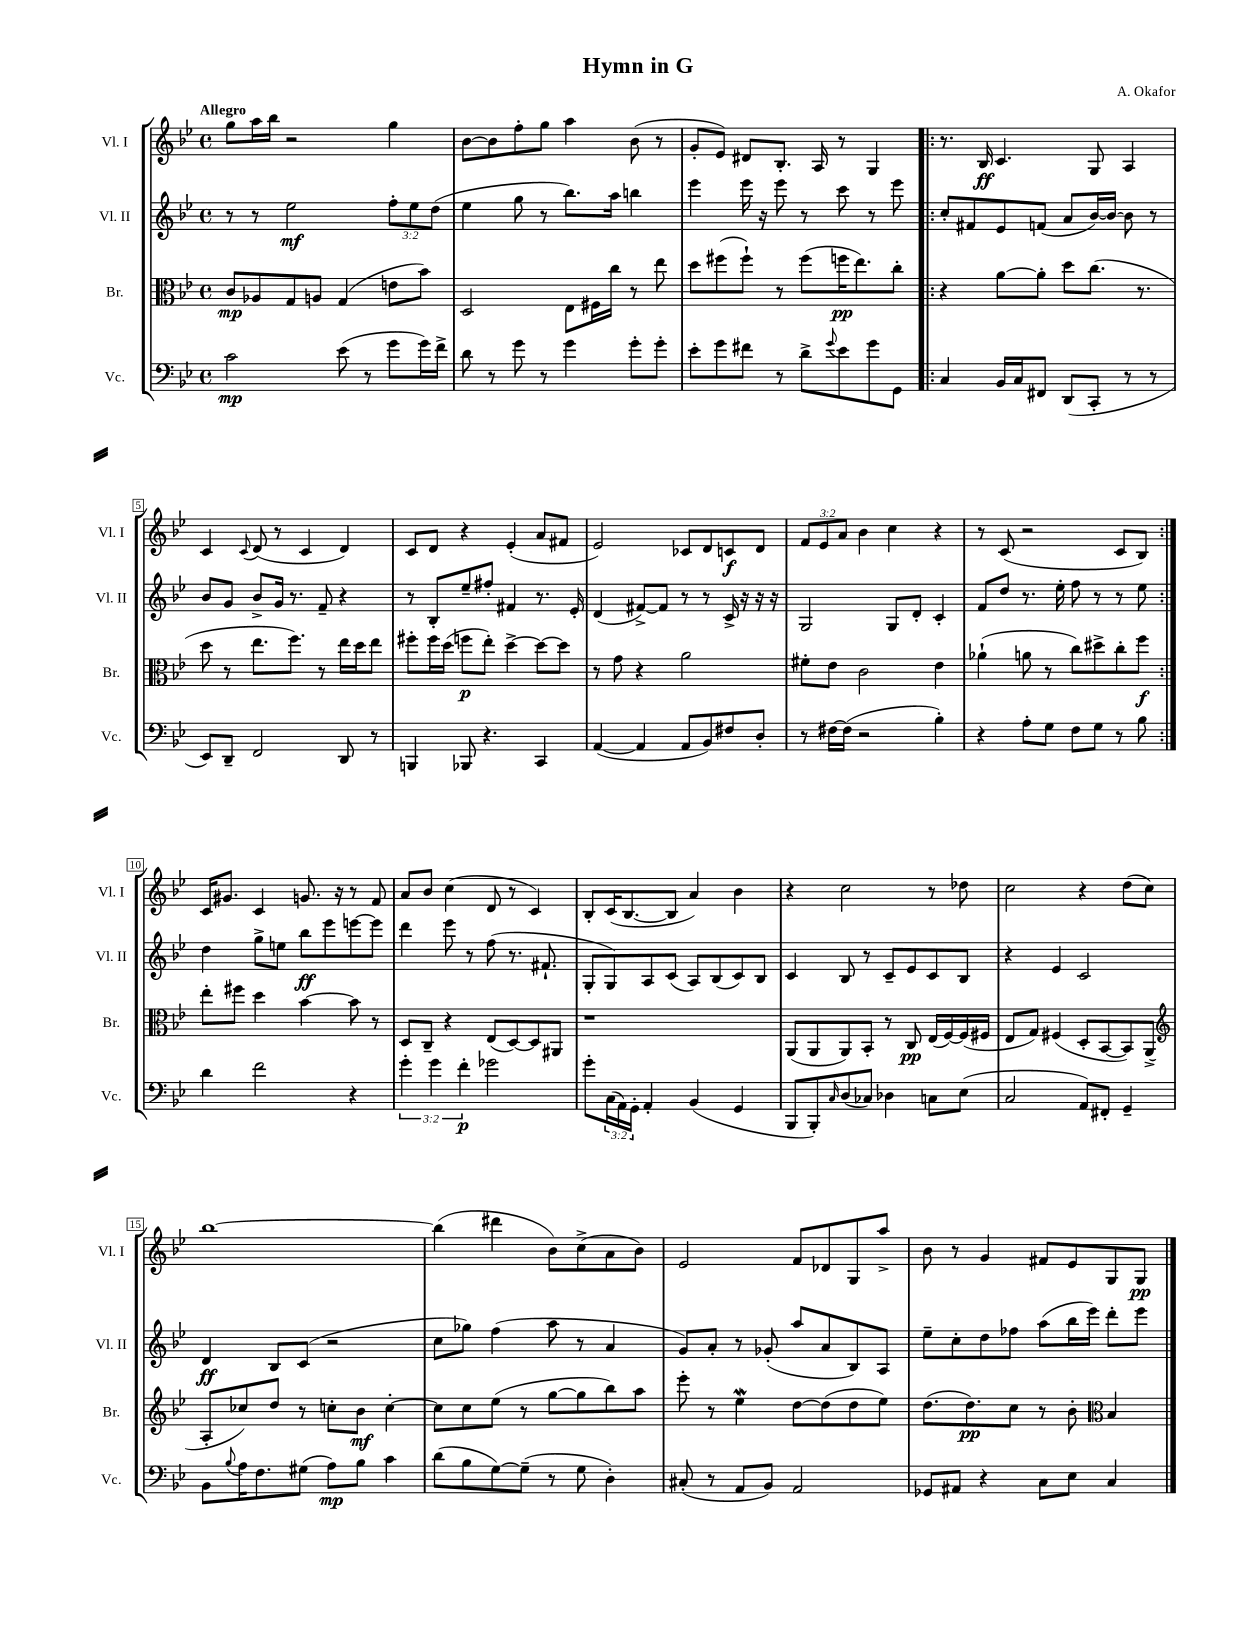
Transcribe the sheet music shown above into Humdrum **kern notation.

**kern	**dynam	**kern	**dynam	**kern	**dynam	**kern	**dynam
*part4	*part4	*part3	*part3	*part2	*part2	*part1	*part1
*staff4	*staff4	*staff3	*staff3	*staff2	*staff2	*staff1	*staff1
*I"Vc.	*	*I"Br.	*	*I"Vl. II	*	*I"Vl. I	*
*I'Vc.	*	*I'Br.	*	*I'Vl. II	*	*I'Vl. I	*
*clefF4	*	*clefC3	*	*clefG2	*	*clefG2	*
*k[b-e-]	*	*k[b-e-]	*	*k[b-e-]	*	*k[b-e-]	*
*M4/4	*	*M4/4	*	*M4/4	*	*M4/4	*
*met(c)	*	*met(c)	*	*met(c)	*	*met(c)	*
=1	=1	=1	=1	=1	=1	=1	=1
!	!	!	!	!	!	!LO:TX:a:B:t=Allegro	!
2c\	mp	8c/L	mp	8r	.	8gg\L	.
.	.	8A-X/	.	8r	.	16aa\L	.
.	.	.	.	.	.	16bb-\JJ	.
.	.	8G/	.	2ee-\	mf	2r	.
.	.	8An/J	.	.	.	.	.
(8e-\	.	(4G/	.	.	.	.	.
8r	.	.	.	.	.	.	.
8g\L	.	8en\L	.	12ff'\L	.	4gg\	.
.	.	.	.	12ee-\	.	.	.
16g\L)	.	8b-\J)	.	.	.	.	.
.	.	.	.	(12dd\J	.	.	.
16f^\JJ	.	.	.	.	.	.	.
=2	=2	=2	=2	=2	=2	=2	=2
8d\	.	2D/	.	4ee-\	.	[8b-\L	.
8r	.	.	.	.	.	8b-\]	.
8g\	.	.	.	8gg\	.	8ff'\	.
8r	.	.	.	8r	.	8gg\J	.
4g\	.	8E-\L	.	8.bb-\L)	.	4aa\	.
.	.	16F#X\L	.	.	.	.	.
.	.	16cc\JJ	.	16aa\Jk	.	.	.
8g'\L	.	8r	.	4bbn\	.	(8b-\	.
8g'\J	.	8ee-\	.	.	.	8r	.
=3	=3	=3	=3	=3	=3	=3	=3
8e-'\L	.	8dd\L	.	4eee-\	.	8g'/L	.
8g\	.	(8ff#X\	.	.	.	8e-/J)	.
8f#X\J	.	8ff#`\J)	.	16eee-\	.	8d#X/L	.
.	.	.	.	16r	.	.	.
8r	.	8r	.	8eee-\	.	8.B-'/J	.
8d^\L	.	(8ff#\L	.	8r	.	.	.
.	.	.	.	.	.	16A/	.
8qqg/	.	.	.	.	.	.	.
8e-\	.	16ffn\K	pp	8ccc\	.	8r	.
.	.	8.ee-\)	.	.	.	.	.
8g\	.	.	.	8r	.	4G/	.
8GG\J	.	8cc'\J	.	8eee-\	.	.	.
=4!|:	=4!|:	=4!|:	=4!|:	=4!|:	=4!|:	=4!|:	=4!|:
4C/	.	4r	.	8cc'/L	.	8.r	.
.	.	.	.	8f#X/	.	.	.
.	.	.	.	.	.	16B-/	ff
16BB-/LL	.	[8a\L	.	8e-/	.	4.c/	.
16C/J	.	.	.	.	.	.	.
8FF#X/J	.	8a'\J]	.	(8fn/J	.	.	.
(8DD/L	.	8dd\L	.	8a/L	.	.	.
8CC'/J	.	(8.cc\J	.	[16b-/L)	.	8G/	.
.	.	.	.	16b-/JJ_	.	.	.
8r	.	.	.	8b-\]	.	4A/	.
.	.	8.r	.	.	.	.	.
8r	.	.	.	8r	.	.	.
!!LO:LB:g=z
=5	=5	=5	=5	=5	=5	=5	=5
8EE-/L)	.	8dd\	.	8b-/L	.	4c/	.
8DD~/J	.	8r	.	8g/J	.	.	.
.	.	.	.	.	.	8qqc/	.
2FF/	.	8.ee-\L	.	8b-^/L	.	(8d/	.
.	.	.	.	16g/Jk	.	8r	.
.	.	8.ff\J)	.	8.r	.	.	.
.	.	.	.	.	.	4c/	.
.	.	8r	.	8f~/	.	.	.
8DD/	.	16ee-\LL	.	4r	.	4d/)	.
.	.	16dd\J	.	.	.	.	.
8r	.	8ee-\J	.	.	.	.	.
=6	=6	=6	=6	=6	=6	=6	=6
4BBBn/	.	8ff#X'\L	.	8r	.	8c/L	.
.	.	16ff#\L	.	8B-'/L	.	8d/J	.
.	.	(16dd\JJ	.	.	.	.	.
8BBB-X/	.	8ffn\L	p	8ee-~/	.	4r	.
4.r	.	8ee-'\J)	.	8ff#X'/J	.	.	.
.	.	[4dd^\	.	4f#X/	.	(4e-'/	.
4CC/	.	8dd\L_	.	8.r	.	8a/L	.
.	.	8dd\J]	.	.	.	8f#X/J	.
.	.	.	.	16e-'/	.	.	.
=7	=7	=7	=7	=7	=7	=7	=7
([4AA/	.	8r	.	(4d/	.	2e-/)	.
.	.	8g\	.	.	.	.	.
4AA/]	.	4r	.	[8f#X^/L)	.	.	.
.	.	.	.	8f#/J]	.	.	.
8AA/L	.	2a\	.	8r	.	8c-X/L	.
8BB-/)	.	.	.	8r	.	8d/	.
8F#X/	.	.	.	16c^/	.	8cn/	f
.	.	.	.	16r	.	.	.
8D'/J	.	.	.	16r	.	8d/J	.
.	.	.	.	16r	.	.	.
=8	=8	=8	=8	=8	=8	=8	=8
8r	.	8f#X'\L	.	2G/	.	12f/L	.
.	.	.	.	.	.	12e-/	.
[16F#X\LL	.	8e-\J	.	.	.	.	.
.	.	.	.	.	.	12a/J	.
(16F#\JJ]	.	.	.	.	.	.	.
2r	.	2c\	.	.	.	4b-\	.
.	.	.	.	8G/L	.	4cc\	.
.	.	.	.	8d'/J	.	.	.
4B-'\)	.	4e-\	.	4c'/	.	4r	.
=9	=9	=9	=9	=9	=9	=9	=9
4r	.	(4a-X`\	.	8f/L	.	8r	.
.	.	.	.	8dd/J	.	(8c/	.
8A'\L	.	8an\	.	8.r	.	2r	.
8G\J	.	8r	.	.	.	.	.
.	.	.	.	16ee-'\	.	.	.
8F\L	.	8cc\L)	.	8ff\	.	.	.
8G\J	.	8dd#X^\	.	8r	.	.	.
8r	.	8cc'\	.	8r	.	8c/L	.
8B-\	.	8ff\J	f	8ee-\	.	8B-/J)	.
!!LO:LB:g=z
=10:|!	=10:|!	=10:|!	=10:|!	=10:|!	=10:|!	=10:|!	=10:|!
4d\	.	8ee-'\L	.	4dd\	.	16c/KL	.
.	.	.	.	.	.	8.g#X/J	.
.	.	8ff#X\J	.	.	.	.	.
2f\	.	4dd\	.	8gg^\L	.	4c/	.
.	.	.	.	8een\J	.	.	.
.	.	[4b-\	.	8bb-\L	ff	8.gn/	.
.	.	.	.	8eee-\	.	.	.
.	.	.	.	.	.	16r	.
4r	.	8b-\]	.	[8eeen\	.	8r	.
.	.	8r	.	8eee\J]	.	8f/	.
=11	=11	=11	=11	=11	=11	=11	=11
6g'\	.	8D/L	.	4ddd\	.	8a/L	.
.	.	8C~/J	.	.	.	8b-/J	.
6g\	.	.	.	.	.	.	.
.	.	4r	.	8eee-\	.	(4cc\	.
6f'\	p	.	.	.	.	.	.
.	.	.	.	8r	.	.	.
2g-X\	.	(8E-/L	.	(8ff\	.	8d/	.
.	.	[8D/)	.	8.r	.	8r	.
.	.	8D/]	.	.	.	4c/)	.
.	.	.	.	8.f#X`/	.	.	.
.	.	8AA#X/J	.	.	.	.	.
=12	=12	=12	=12	=12	=12	=12	=12
8g'\L	.	1r	.	8G'/L	.	8B-'/L	.
(24C\L	.	.	.	8G/)	.	(16c/K	.
24AA\)	.	.	.	.	.	.	.
.	.	.	.	.	.	[8.B-/	.
24GG'\JJ	.	.	.	.	.	.	.
4AA'/	.	.	.	8A/	.	.	.
.	.	.	.	(8c/J	.	8B-/J]	.
(4BB-/	.	.	.	8A/L)	.	4a/)	.
.	.	.	.	(8B-/	.	.	.
4GG/	.	.	.	8c/)	.	4b-\	.
.	.	.	.	8B-/J	.	.	.
=13	=13	=13	=13	=13	=13	=13	=13
8BBB-/L	.	(8AA/L	.	4c/	.	4r	.
8BBB-'/)	.	8AA/	.	.	.	.	.
16qqC/	.	.	.	.	.	.	.
(8D/	.	8AA/)	.	8B-/	.	2cc\	.
8C-X/J)	.	8BB-'/J	.	8r	.	.	.
4D-X\	.	8r	.	8c~/L	.	.	.
.	.	8C/	pp	8e-/	.	.	.
8Cn\L	.	(16E-/LL	.	8c/	.	8r	.
.	.	[16F/)	.	.	.	.	.
(8E-\J	.	(16F/]	.	8B-/J	.	8dd-X\	.
.	.	16F#X/JJ	.	.	.	.	.
=14	=14	=14	=14	=14	=14	=14	=14
2C/	.	8E-/L	.	4r	.	2cc\	.
.	.	8G/J)	.	.	.	.	.
.	.	(4F#X/	.	4e-/	.	.	.
8AA/L)	.	8D'/L	.	2c/	.	4r	.
8FF#X'/J	.	[8BB-/	.	.	.	.	.
4GG~/	.	8BB-/])	.	.	.	(8dd\L	.
.	.	(8AA^/J	.	.	.	8cc\J)	.
!!LO:LB:g=z
=15	=15	=15	=15	=15	=15	=15	=15
*	*	*clefG2	*	*	*	*	*
8BB-\L	.	8A'/L	.	4d/	ff	[1bb-	.
8qqB-/	.	.	.	.	.	.	.
16A\K	.	8cc-X/)	.	.	.	.	.
8.F\	.	.	.	.	.	.	.
.	.	8dd/J	.	8B-/L	.	.	.
(8G#X\J	.	8r	.	(8c/J	.	.	.
8A\L)	mp	8ccn'\L	.	2r	.	.	.
8B-\J	.	8b-\J	mf	.	.	.	.
4c\	.	[4cc'\	.	.	.	.	.
=16	=16	=16	=16	=16	=16	=16	=16
(8d\L	.	8cc\L]	.	8cc\L	.	(4bb-\]	.
8B-\	.	8cc\	.	8gg-X\J)	.	.	.
[8G\)	.	(8ee-\J	.	(4ff\	.	4ddd#X\	.
(8G~\J]	.	8r	.	.	.	.	.
8r	.	[8gg\L	.	8aa\	.	8b-\L)	.
8G\	.	8gg\]	.	8r	.	(8cc^\	.
4D'\)	.	8bb-\)	.	4a/	.	8a\	.
.	.	8aa\J	.	.	.	8b-\J)	.
=17	=17	=17	=17	=17	=17	=17	=17
(8C#X'/	.	8eee-'\	.	8g/L)	.	2e-/	.
8r	.	8r	.	8a'/J	.	.	.
8AA/L	.	4ee-w\	.	8r	.	.	.
8BB-/J)	.	.	.	(8g-X'/	.	.	.
2AA/	.	[8dd\L	.	8aa/L	.	8f/L	.
.	.	(8dd\]	.	8a/	.	8d-X/	.
.	.	8dd\	.	8B-/)	.	8G/	.
.	.	8ee-\J)	.	8A/J	.	8aa^/J	.
=18	=18	=18	=18	=18	=18	=18	=18
8GG-X/L	.	(8.dd\L	.	8ee-~\L	.	8b-\	.
8AA#X/J	.	.	.	8cc'\	.	8r	.
.	.	8.dd\)	pp	.	.	.	.
4r	.	.	.	8dd\	.	4g/	.
.	.	8cc\J	.	8ff-X\J	.	.	.
8C\L	.	8r	.	(8aa\L	.	8f#X/L	.
8E-\J	.	8b-'\	.	16bb-\L	.	8e-/	.
.	.	.	.	16eee-\JJ)	.	.	.
*	*	*clefC3	*	*	*	*	*
4C/	.	4B-/	.	8ddd'\L	.	8G/	.
.	.	.	.	8eee-\J	.	8G/J	pp
==	==	==	==	==	==	==	==
*-	*-	*-	*-	*-	*-	*-	*-
